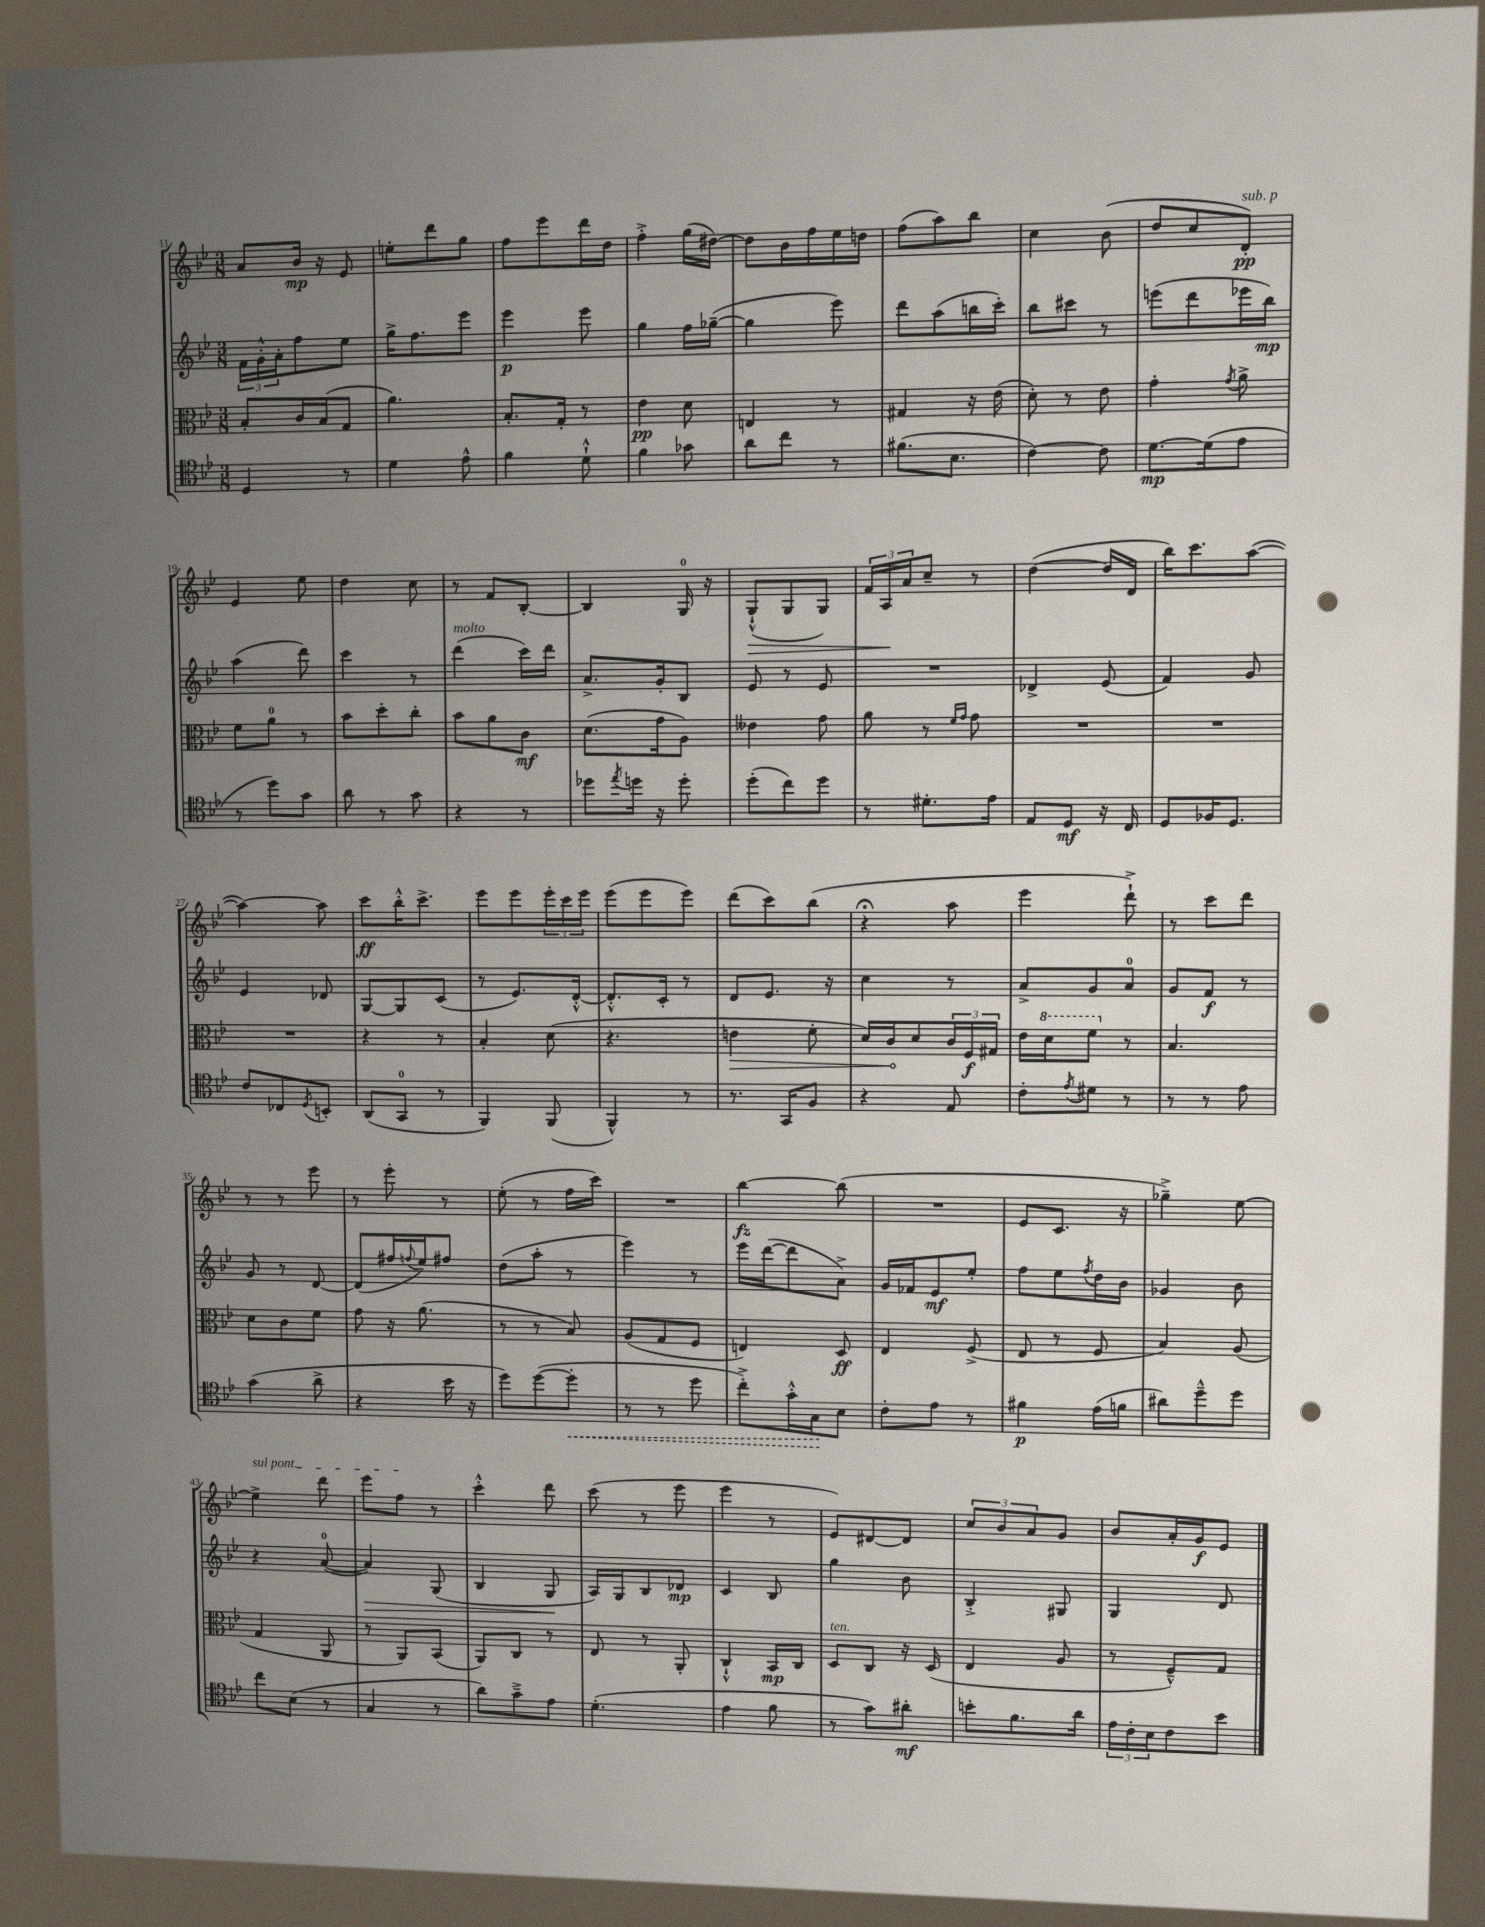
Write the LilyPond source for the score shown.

<<
\new StaffGroup <<
\new Staff = "s0" {
    \clef treble \key bes \major \numericTimeSignature \time 3/8
    a'8 bes'16\mp r16 ees'8 |
    e''8-. d'''8 g''8 |
    f''8 ees'''8 d'''16 d''16 |
    f''4-.-> g''16( dis''16~) |
    dis''8 bes'16 f''16 ees''16 d''16 |
    f''8( a''8) bes''8 |
    c''4 bes'8( |
    d''8 c''8 d'8-.\pp^\markup { \italic "sub. p" }) |
    ees'4 ees''8 |
    d''4 c''8 |
    r8 f'8 bes8~-. |
    bes4 g16-0 r16 |
    g8-!-^\>( g8 g8) |
    \tuplet 3/2 { f'16 a16\! a'16 } c''8-- r8 |
    d''4~( d''16 d'16 |
    bes''16) c'''8. a''8~( |
    a''4~) a''8 |
    c'''8\ff bes''16-.-^ c'''8.-> |
    ees'''8 ees'''8 \tuplet 3/2 { ees'''16-. c'''16 ees'''16 } |
    ees'''8( ees'''8 ees'''8) |
    d'''8( c'''8) bes''8( |
    r4\fermata a''8 |
    ees'''4 d'''8-!->) |
    r8 c'''8 d'''8 |
    r8 r8 ees'''8 |
    r8 ees'''8-. r8 |
    ees''8-.( r8 f''16 c'''16) |
    R4. |
    bes''4~\fz bes''8( |
    R4. |
    ees'8 c'8. r16 |
    ges''4--->) ees''8~ |
    \once \override TextSpanner.bound-details.left.text = \markup { \italic "sul pont." } ees''4->\startTextSpan d'''8 |
    ees'''8 f''8\stopTextSpan r8 |
    c'''4-.-^ d'''8 |
    c'''8( r8 ees'''8 |
    ees'''4 r8 |
    ees'8) dis'8~ dis'8 |
    \tuplet 3/2 { c''8 bes'8 a'8 } g'8 |
    bes'8 a'16-. g'16\f ees'8 \bar "|." |
}
\new Staff = "s1" {
    \clef treble \key bes \major \numericTimeSignature \time 3/8
    \tuplet 3/2 { f'16 g'16-.-^ a'16-. } f''8 ees''8 |
    g''16-> f''8. ees'''8 |
    ees'''4\p ees'''8 |
    g''4 f''16 ges''16~--( |
    ges''4 ees'''8) |
    d'''8 a''8( b''16 c'''16-.) |
    bes''8 cis'''8 r8 |
    e'''8( d'''8 ees'''16 bes''16\mp) |
    a''4( d'''8) |
    c'''4 r8 |
    d'''4^\markup { \italic "molto" }( c'''16) d'''16 |
    a'8.-> g'16-. bes8 |
    ees'8 r8 ees'8 |
    R4. |
    des'4-> ees'8( |
    f'4) g'8 |
    ees'4 des'8 |
    g8~ g8 c'8( |
    r8 ees'8.) d'16~-.-^ |
    d'8.-.-^ c'16-. r8 |
    d'8 ees'8. r16 |
    c''4 r8 |
    a'8-> g'8 a'8-0 |
    g'8 f'8\f r8 |
    g'8 r8 d'8~ |
    d'8( fis''16 \appoggiatura { f''8 } ees''16) fis''8 |
    d''8( a''8-. r8 |
    ees'''4) r8 |
    ees'''16 d'''16~( d'''8 a'8->) |
    g'16 fes'16 ees'8\mf ees''8-. |
    f''8 ees''8 \acciaccatura { f''8 } d''16 bes'16 |
    ges'4 bes'8 |
    r4 a'8-0~( |
    a'4\>) g8( |
    bes4 g8\! |
    a16) g16 bes8 des'8\mp |
    c'4 bes8 |
    g''4 bes'8 |
    bes4-.-> gis8 |
    g4 d'8 \bar "|." |
}
\new Staff = "s2" {
    \clef alto \key bes \major \numericTimeSignature \time 3/8
    bes8-. c'16 bes16( g8 |
    a'4.) |
    bes8.-. g16-. r8 |
    ees'4\pp d'8 |
    e4 r8 |
    gis4 r16 ees'16( |
    d'8-.) r8 ees'8 |
    g'4-. \acciaccatura { g'8 } a'8-> |
    f'8 a'8-0 r8 |
    bes'8 d''8-. c''8-. |
    bes'8 a'8 c'8\mf |
    d'8.( g'16 a8) |
    eeses'4 g'8 |
    a'8 r8 \grace { f'16 g'16 } g'8 |
    R4. |
    R4. |
    R4. |
    r4 r8 |
    bes4-. d'8( |
    r4. |
    \once \override Hairpin.circled-tip = ##t e'4\> f'8-. |
    d'16) c'16\! d'8 \tuplet 3/2 { c'16 f16\f gis16 } |
    ees'16 \ottava #1 d''16 f''8 \ottava #0 r8 |
    bes4. |
    d'8 c'8 f'8 |
    g'8 r16 a'8.( |
    r8 r8 bes8) |
    a8( g8 f8 |
    e4) d8\ff |
    ees4 f8->( |
    ees8 r8 f8 |
    bes4) a8( |
    g4 a,8 |
    r8 a,8) bes,8( |
    a,8) c8 r8 |
    ees8 r8 a,8-. |
    c4-!-^ bes,16\mp c16 |
    d8^\markup { \italic "ten." } c8 r16 d16( |
    ees4 a8 |
    r8 f8---^) g8 \bar "|." |
}
\new Staff = "s3" {
    \clef tenor \key bes \major \numericTimeSignature \time 3/8
    d4 r8 |
    d'4 ees'8-^ |
    f'4 d'8-!-^ |
    f'4 ges'8 |
    a'8 c''8 r8 |
    fis'8.( bes8. |
    c'4~) c'8 |
    d'8.~\mp d'16( ees'8 |
    r8 d''8) g'8 |
    a'8 r8 g'8 |
    r4 r8 |
    des''8 \acciaccatura { ees''8 } d''16 r16 d''8-. |
    d''8-.( c''8) d''8 |
    r8 dis'8.-. ees'16 |
    ees8 d8\mf r16 c16 |
    d8 fes16 d8. |
    c'8 ces8 \acciaccatura { d8 } b,8-. |
    a,8( g,8-0 r8 |
    f,4) f,8( |
    f,4-^) r8 |
    r8. g,16 f8 |
    r4 ees8 |
    c'8-. \acciaccatura { ees'8 } dis'8 r8 |
    r8 r8 ees'8 |
    g'4( a'8-> |
    r4 bes'16 r16 |
    d''8) d''8~( \once \override Hairpin.style = #'dashed-line d''8-.\< |
    r8 r8 d''8 |
    c''8-.->) g'16-.-^ g16\! bes8 |
    c'8-. ees'8 r8 |
    fis'4\p ees'16( f'16 |
    ais'8) d''8---^ d''8 |
    c''8 bes8( r8 |
    g4 r8 |
    a'8) g'8---> ees'8 |
    d'4.-.( |
    ees'4 f'8 |
    r8 g'8) ais'8-.\mf |
    b'8-. f'8. a'16 |
    \tuplet 3/2 { ees'16 c'16-. bes16 } c'8 bes'8 \bar "|." |
}
>>
>>
\layout { \context { \Score currentBarNumber = #11 } }
